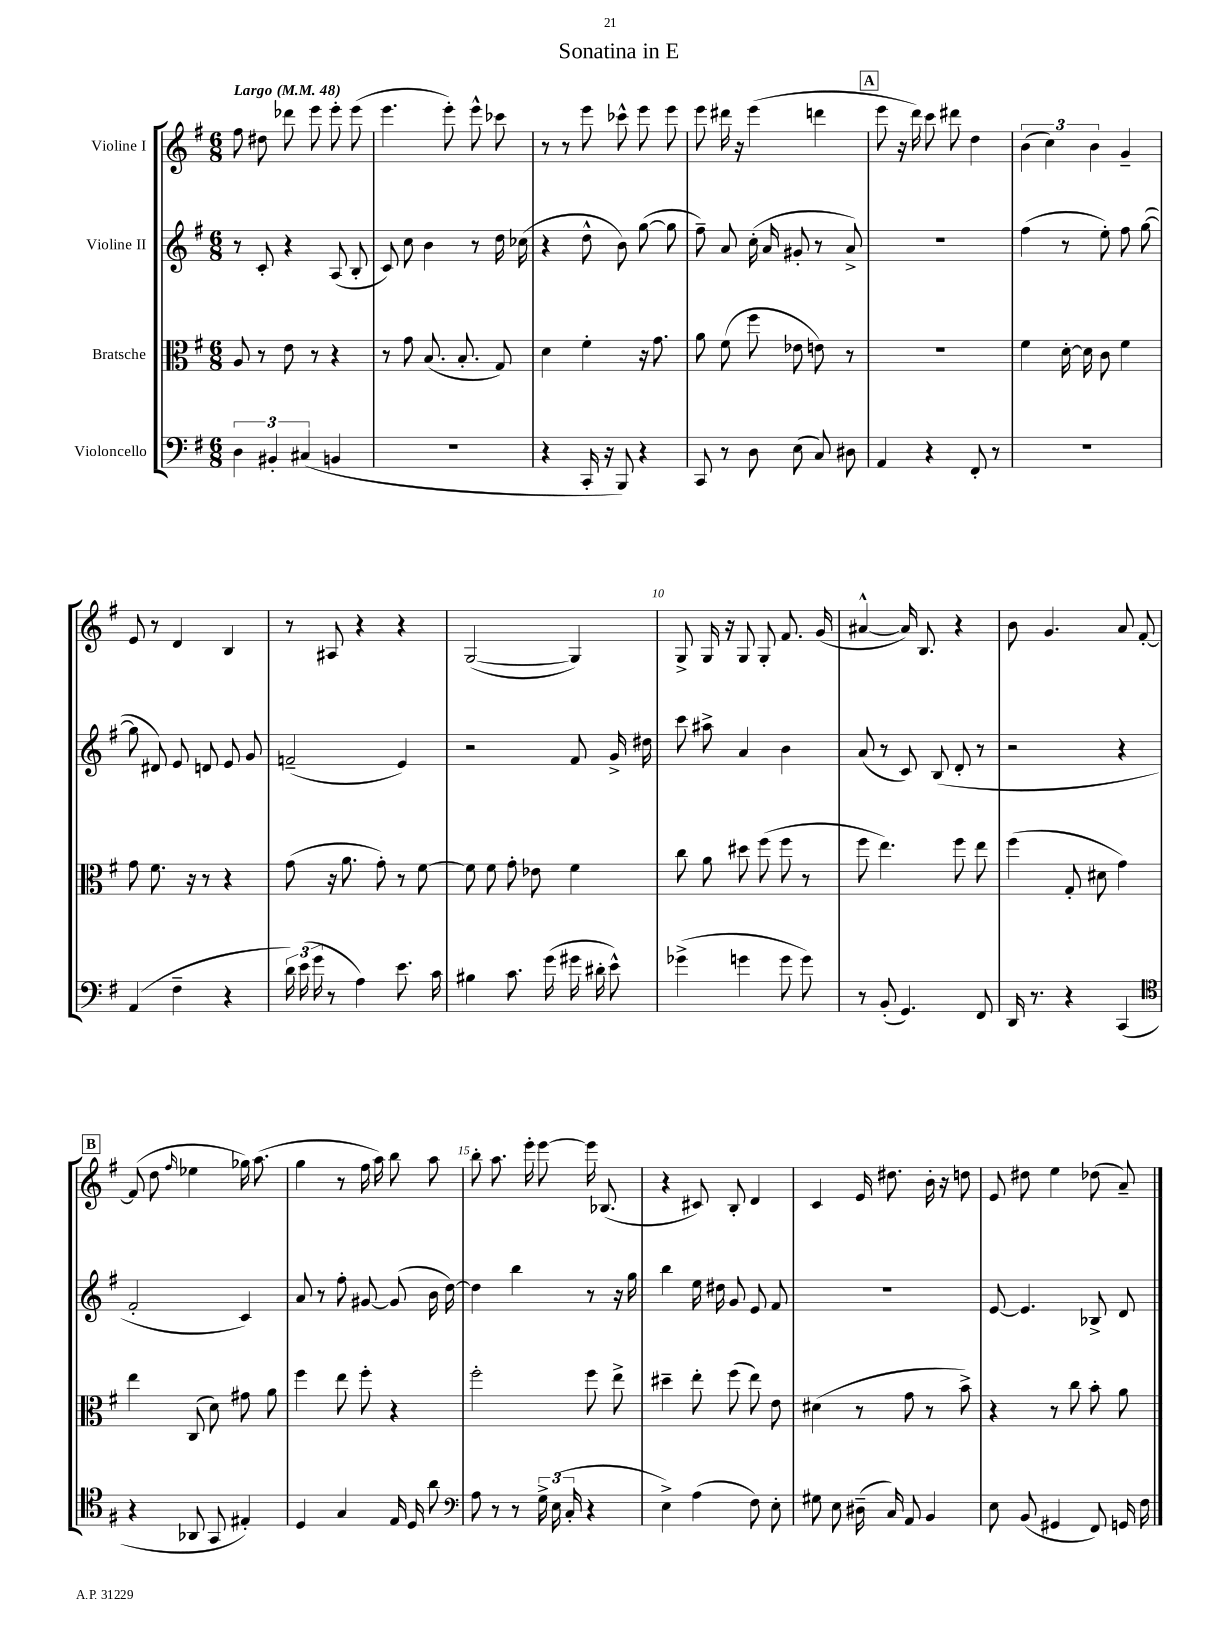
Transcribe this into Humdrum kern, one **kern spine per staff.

**kern	**kern	**kern	**kern
*part4	*part3	*part2	*part1
*staff4	*staff3	*staff2	*staff1
*I"Violoncello	*I"Bratsche	*I"Violine II	*I"Violine I
*clefF4	*clefC3	*clefG2	*clefG2
*k[f#]	*k[f#]	*k[f#]	*k[f#]
*M6/8	*M6/8	*M6/8	*M6/8
*MM48	*MM48	*MM48	*MM48
=1	=1	=1	=1
!	!	!	!LO:TX:a:B:t=Largo
6D\	8A/	8r	8ff#\
.	8r	8c'/	8dd#X\
6BB#X'/	.	.	.
.	8e\	4r	8ddd-X\
(6C#X/	.	.	.
.	8r	.	8eee\
4BBn/	4r	(8A/	8eee'\
.	.	8B'/	(8eee\
=2	=2	=2	=2
2.r	8r	8c/)	4.eee\
.	8g\	8cc\	.
.	(8.B/	4b\	.
.	.	.	8eee'\)
.	8.B'/	.	.
.	.	8r	8eee^^\
.	8G/)	16dd\	8ccc-X\
.	.	(16cc-X\	.
=3	=3	=3	=3
4r	4d\	4r	8r
.	.	.	8r
16CC'/	4f#'\	8dd^^\	8eee\
16r	.	.	.
8BBB/)	.	8b\)	8ccc-X^^\
4r	16r	([8gg\	8eee\
.	8.g\	.	.
.	.	8gg\]	8eee\
=4	=4	=4	=4
8CC/	8a\	8ff#~\)	8eee\
8r	(8f#\	8a/	16ddd#X\
.	.	.	16r
8D\	8ff#\	(16cc'\	(4eee\
.	.	16a/	.
(8E\	8e-X\	8g#X'/	.
8C/)	8en\)	8r	4dddn\
8D#X\	8r	8a^/)	.
!!LO:REH:place=s1:t=A
=5	=5	=5	=5
4AA/	2.r	2.r	8eee\
.	.	.	16r
.	.	.	16ddd\)
4r	.	.	8ccc\
.	.	.	8ddd#X\
8FF#'/	.	.	4dd\
8r	.	.	.
=6	=6	=6	=6
2.r	4f#\	(4ff#\	(6b\
.	.	.	6cc\)
.	[16d'\	8r	.
.	16d\]	.	.
.	.	.	6b\
.	8c\	8ee'\)	.
.	4f#\	8ff#\	4g~/
.	.	([8gg\	.
!!LO:LB:g=z
=7	=7	=7	=7
(4AA/	8g\	8gg\]	8e/
.	8.f#\	8d#X/)	8r
4F#~\	.	8e/	4d/
.	16r	.	.
.	8r	8dn/	.
4r	4r	8e/	4B/
.	.	8g/	.
=8	=8	=8	=8
24d\)	(8g\	(2fn~/	8r
(24e\	.	.	.
24g\	.	.	.
8r	16r	.	8A#X/
.	8.a\	.	.
4A\)	.	.	4r
.	8g'\)	.	.
8.e\	8r	4e/)	4r
.	[8f#\	.	.
16c\	.	.	.
=9	=9	=9	=9
4B#X\	8f#\]	2r	([2G/
.	8f#\	.	.
8.c\	8g'\	.	.
.	8e-X\	.	.
(16g\	.	.	.
16g#X\	4f#\	8f#/	4G/])
16d#X'\	.	.	.
8e^^\)	.	16g^/	.
.	.	16dd#X\	.
=10	=10	=10	=10
(4g-X^\	8cc\	8ccc\	8G^/
.	8a\	8aa#X^\	16G/
.	.	.	16r
4gn\	8dd#X\	4a/	8G/
.	(8ff#\	.	8G'/
8g\	8ff#\	4b\	8.f#/
8g\)	8r	.	.
.	.	.	(16g/
=11	=11	=11	=11
8r	8ff#\	(8a/	[4a#X^^/
(8BB'/	4.ee\)	8r	.
4.GG/)	.	8c/)	16a#/])
.	.	.	8.B/
.	.	(8B/	.
.	8ff#\	8d'/	4r
8FF#/	8ee\	8r	.
=12	=12	=12	=12
16DD/	(4ff#\	2r	8b\
8.r	.	.	.
.	.	.	4.g/
4r	8G'/	.	.
.	8d#X\	.	.
(4CC/	4g\)	4r	8a/
.	.	.	[8f#'/
!!LO:LB:g=z
!!LO:REH:place=s1:t=B
=13	=13	=13	=13
*clefC4	*	*	*
4r	4ee\	2f#'/	(8f#/]
.	.	.	8dd\
.	.	.	16qqff#/
8AA-X/	(8C/	.	4ee-X\
8GG/	8d\)	.	.
4E#X'/)	8g#X\	4c/)	16gg-X\)
.	.	.	(8.aa\
.	8a\	.	.
=14	=14	=14	=14
4D/	4ff#\	8a/	4gg\
.	.	8r	.
4G/	8ee\	8ff#'\	8r
.	8ff#'\	[8g#X/	16ff#\
.	.	.	16aa\)
16E/	4r	(8g#/]	8bb\
16D/	.	.	.
8a\	.	16b\	8aa\
.	.	[16dd\)	.
=15	=15	=15	=15
*clefF4	*	*	*
8A\	2ff#'\	4dd\]	8bb'\
8r	.	.	8.aa\
8r	.	4bb\	.
.	.	.	16eee'\
24G^\	.	.	[8eee\
(24E\	.	.	.
24C'/	.	.	.
4r	8ff#\	8r	16eee\]
.	.	.	(8.B-X/
.	8ee^\	16r	.
.	.	16gg\	.
=16	=16	=16	=16
4E^\)	4dd#X~\	4bb\	4r
(4A\	8ee'\	16ee\	8c#X/)
.	.	16dd#X\	.
.	(8ff#\	8g/	8B'/
8F#\)	8ee\)	8e/	4d/
8E'\	8e\	8f#/	.
=17	=17	=17	=17
8G#X\	(4d#X\	2.r	4c/
8E\	.	.	.
(16D#X~\	8r	.	16e/
16C/)	.	.	8.dd#X\
8AA/	8g\	.	.
4BB/	8r	.	16b'\
.	.	.	16r
.	8b^\)	.	8ddn\
=18	=18	=18	=18
8E\	4r	[8e/	8e/
(8BB/	.	4.e/]	8dd#X\
4GG#X/	8r	.	4ee\
.	8cc\	.	.
8FF#/)	8b'\	8B-X^/	(8dd-X\
16GGn/	8a\	8d/	8a~/)
16F#\	.	.	.
==	==	==	==
*-	*-	*-	*-
